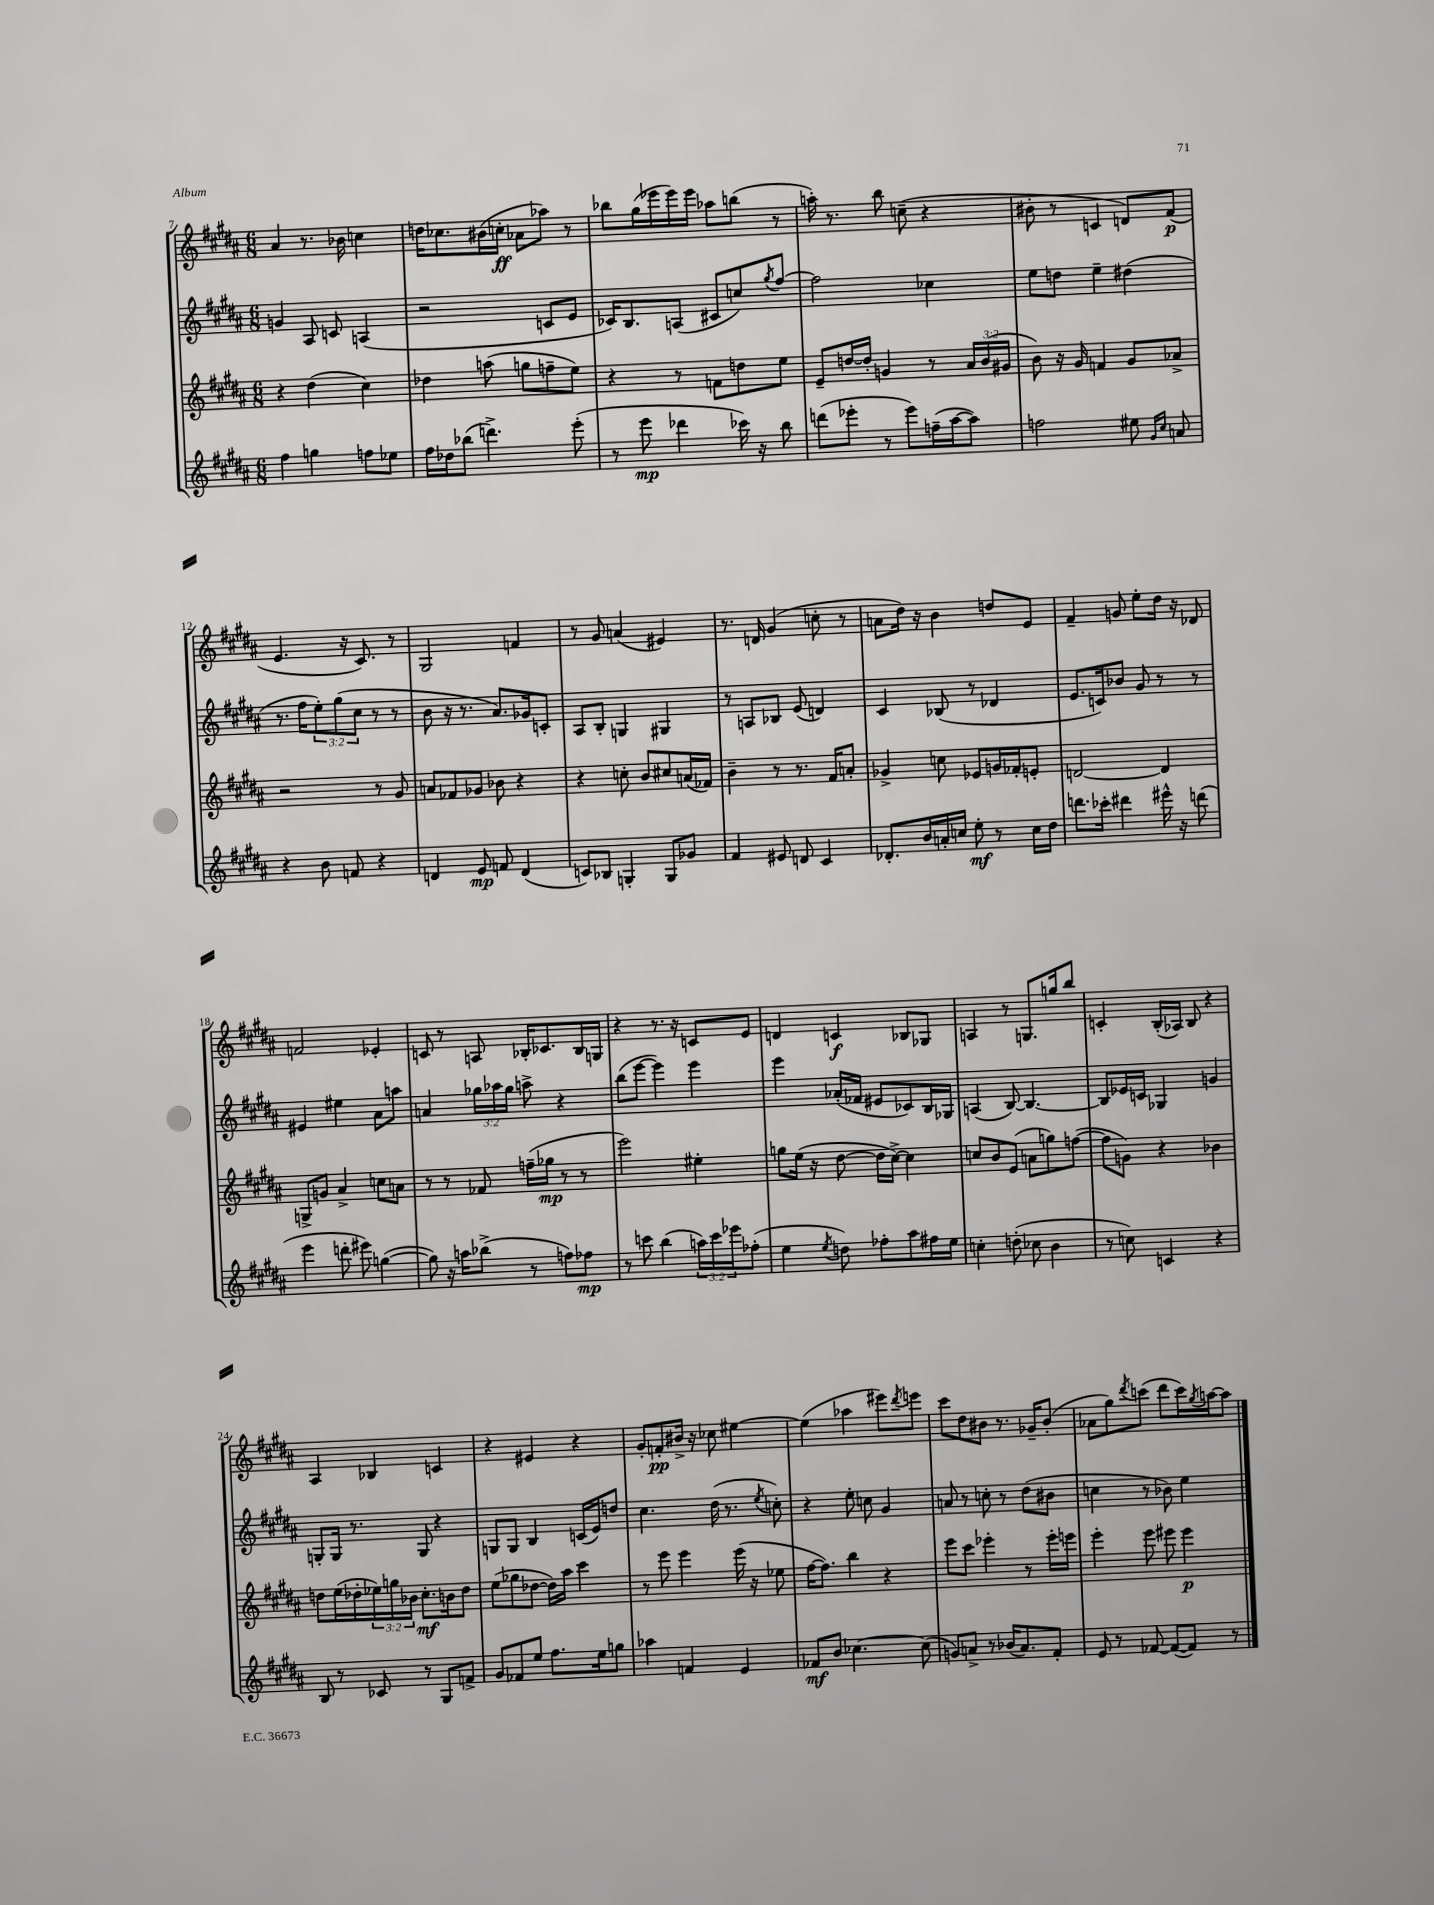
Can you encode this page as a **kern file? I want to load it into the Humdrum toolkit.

**kern	**dynam	**kern	**dynam	**kern	**kern	**dynam
*part4	*part4	*part3	*part3	*part2	*part1	*part1
*staff4	*staff4	*staff3	*staff3	*staff2	*staff1	*staff1
*clefG2	*	*clefG2	*	*clefG2	*clefG2	*
*k[f#c#g#d#a#]	*	*k[f#c#g#d#a#]	*	*k[f#c#g#d#a#]	*k[f#c#g#d#a#]	*
*M6/8	*	*M6/8	*	*M6/8	*M6/8	*
=7	=7	=7	=7	=7	=7	=7
4ff#\	.	4r	.	4gn/	4a#/	.
4ggn\	.	(4dd#\	.	8A#/	8.r	.
.	.	.	.	8cn/	.	.
.	.	.	.	.	16b-X\	.
8ffn\L	.	4cc#\)	.	(4An/	4ccn\	.
8ee-X\J	.	.	.	.	.	.
=8	=8	=8	=8	=8	=8	=8
16ff#\LL	.	4dd-X\	.	2r	16ddn\KL	.
16dd-X\J	.	.	.	.	8.cc-X\	.
(8bb-X\J	.	.	.	.	.	.
4.dddn^\)	.	(8aan\	.	.	(16b#X\L	.
.	.	.	.	.	16ccn'\JJ	ff
.	.	8ggn\L	.	.	8a-X\L	.
.	.	8ffn~\	.	8cn/L	8aa-X\J)	.
(8eee'\	.	8ee\J)	.	8e/J	8r	.
=9	=9	=9	=9	=9	=9	=9
8r	.	4r	.	16c-X/KL)	8bb-X\L	.
.	.	.	.	8.B/	.	.
8eee\	mp	.	.	.	(16gg#\L	.
.	.	.	.	.	16eee-X\	.
4ddd-X\	.	8r	.	(8An/J	16eee-\)	.
.	.	.	.	.	16eee-\JJ	.
.	.	8fn\L	.	8c#X/L	8aa-X\L	.
16ccc-X\)	.	8ddn\	.	8ccn/)	(8bbn\J	.
16r	.	.	.	.	.	.
.	.	.	.	8qgg#/	.	.
8bb\	.	8ee\J	.	[8ff#/J	8r	.
=10	=10	=10	=10	=10	=10	=10
(8dddn\L	.	8e~/L	.	2ff#\]	16aan'\)	.
.	.	.	.	.	8.r	.
8eee-X'\J	.	[16ddn/L	.	.	.	.
.	.	16dd'/JJ]	.	.	.	.
8r	.	4gn/	.	.	8bb\	.
8eee-\L)	.	.	.	.	(8ccn~\	.
(16ffn~\L	.	8r	.	4cc-X\	4r	.
[16aa#\J	.	.	.	.	.	.
8aa#\J])	.	24a#/LL	.	.	.	.
.	.	(24b/	.	.	.	.
.	.	24g#X/JJ	.	.	.	.
=11	=11	=11	=11	=11	=11	=11
2ffn\	.	8b\)	.	8ee\L	8b#X'\	.
.	.	16r	.	8ddn\J	8r	.
.	.	16g#/	.	.	.	.
.	.	4fn/	.	4ee~\	4cn/	.
8ee#X\	.	8g#/L	.	(4dd#X\	8dn/L)	.
16qqg#/LL	.	.	.	.	.	.
16qqcc#/JJ	.	.	.	.	.	.
8an/	.	8a-X^/J	.	.	(8f#/J	p
!!LO:LB:g=z
=12	=12	=12	=12	=12	=12	=12
4r	.	2r	.	8.r	4.e/	.
.	.	.	.	16ff#\KL	.	.
8b\	.	.	.	12ee'\)	.	.
.	.	.	.	(12gg#\	.	.
8fn/	.	.	.	.	16r	.
.	.	.	.	12cc#\J	.	.
.	.	.	.	.	8.c#/)	.
4r	.	8r	.	8r	.	.
.	.	8g#/	.	8r	8r	.
=13	=13	=13	=13	=13	=13	=13
4dn/	.	8an/L	.	8b\	2G#/	.
.	.	8f-X/	.	16r	.	.
.	.	.	.	8.r	.	.
8e/	mp	8g-X/J	.	.	.	.
8fn/	.	8b-X\	.	8.a#/L)	.	.
(4d/	.	4r	.	.	4fn/	.
.	.	.	.	16g-X/k	.	.
.	.	.	.	8cn'/J	.	.
=14	=14	=14	=14	=14	=14	=14
8cn/L)	.	4r	.	8A#/L	8r	.
8B-X/J	.	.	.	8B'/J	8g#/	.
4Gn'/	.	8ccn'\	.	4Gn/	(4an/	.
.	.	8b/L	.	.	.	.
8G/L	.	8cc#X/	.	4G#X/	4e#X/)	.
8g-X/J	.	(16an/L	.	.	.	.
.	.	16f-X/JJ)	.	.	.	.
=15	=15	=15	=15	=15	=15	=15
4f#/	.	4b~\	.	8r	8.r	.
.	.	.	.	8An/L	.	.
.	.	.	.	.	16dn/	.
8e#X/	.	8r	.	8B-X/J	(4g#/	.
8dn/	.	8.r	.	(8e/	.	.
4c#/	.	.	.	4dn/)	8ccn'\	.
.	.	16f#/KL	.	.	.	.
.	.	8an'/J	.	.	8r	.
=16	=16	=16	=16	=16	=16	=16
8.d-X'/L	.	4g-X^/	.	4c#/	8an\L	.
.	.	.	.	.	16dd#\Jk)	.
16b/L	.	.	.	.	16r	.
16an'/	.	8ccn\	.	(8B-X/	4b\	.
16ccn/JJ	.	.	.	.	.	.
8ee'\	mf	8e-X/L	.	8r	.	.
8r	.	16gn/L	.	4d-X/	8ddn/L	.
.	.	16f-X'/J	.	.	.	.
16cc\LL	.	8en'/J	.	.	8e/J	.
16dd#\JJ	.	.	.	.	.	.
=17	=17	=17	=17	=17	=17	=17
8.dddn\L	.	[2dn/	.	8.e/L	4f#~/	.
16ccc-X'\Jk	.	.	.	16cn/k)	.	.
4ddd#X\	.	.	.	8b-X/J	8gn/	.
.	.	.	.	8g#/	8ee'\L	.
16eee#X^^\	.	4d/]	.	8r	16dd#\Jk	.
16r	.	.	.	.	16r	.
(8dddn\	.	.	.	8r	8d-X/	.
!!LO:LB:g=z
=18	=18	=18	=18	=18	=18	=18
4eee\	.	8Gn^/L	.	4e#X/	2fn/	.
.	.	8gn/J	.	.	.	.
8dddn'\	.	4a#^/	.	4ee#X\	.	.
8eee#X\)	.	.	.	.	.	.
([4ggn\	.	8ccn\L	.	8a#\L	4e-X'/	.
.	.	8an\J	.	8aan\J	.	.
=19	=19	=19	=19	=19	=19	=19
8gg\])	.	8r	.	4an/	8cn/	.
16r	.	8r	.	.	8r	.
16aan\KL	.	.	.	.	.	.
(8bb-X^\J	.	8f-X/	.	24gg-X\LL	8An/	.
.	.	.	.	24aa-X\	.	.
.	.	.	.	24gg-\JJ	.	.
8r	.	(16ffn~\LL	.	8aan^\	16B-X'/KL	.
.	.	16gg-X\JJ	mp	.	8.c-X/	.
8ffn\L)	.	8r	.	4r	.	.
8ff-X\J	mp	8r	.	.	16B-/L	.
.	.	.	.	.	16Gn/JJ	.
=20	=20	=20	=20	=20	=20	=20
8r	.	2eee\)	.	(8bb\L	4r	.
8cccn\	.	.	.	[8eee\J	.	.
(4bb\	.	.	.	4eee\])	8.r	.
.	.	.	.	.	16r	.
24aan\LL)	.	4ee#X'\	.	4eee\	8cn/L	.
24ccc\	.	.	.	.	.	.
24eee-X\J	.	.	.	.	.	.
(8ff-X'\J	.	.	.	.	8e/J	.
=21	=21	=21	=21	=21	=21	=21
4ee\	.	8ggn\L	.	4eee\	4dn/	.
.	.	(16ee\Jk	.	.	.	.
.	.	16r	.	.	.	.
8qee/	.	.	.	.	.	.
8ddn\)	.	[8dd#\	.	(16a-X'/LL	4cn/	f
.	.	.	.	16f-X/JJ	.	.
8ff-X'\L	.	16dd#\LL]	.	8e#X/L	.	.
.	.	[16cc#^\JJ)	.	.	.	.
8aa#\	.	4cc#\]	.	8c-X/)	8B-X/L	.
16ff#X\L	.	.	.	16B/L	8G-X/J	.
16ee\JJ	.	.	.	16G-X/JJ	.	.
=22	=22	=22	=22	=22	=22	=22
4ccn'\	.	8ccn/L	.	(4An/	4An/	.
.	.	8b/	.	.	.	.
(8ddn'\	.	(8e/J	.	[8B/)	8r	.
8cc-X\	.	8an\L	.	4.B/_	8.Gn/L	.
4b\	.	8ggn\)	.	.	.	.
.	.	.	.	.	16ggn/k	.
.	.	([8ffn\J	.	.	8bb/J	.
=23	=23	=23	=23	=23	=23	=23
8r	.	8ff\L]	.	8B/L]	4cn'/	.
8ccn\)	.	8gn\J)	.	16e-X/L	.	.
.	.	.	.	16cn/JJ	.	.
4cn/	.	4r	.	4G-X/	(16B'/LL	.
.	.	.	.	.	16A-X/JJ)	.
.	.	.	.	.	8B/	.
4r	.	4b-X\	.	4gn/	4r	.
!!LO:LB:g=z
=24	=24	=24	=24	=24	=24	=24
8B/	.	8ddn\L	.	8Gn'/L	4A#/	.
8r	.	(16ee\L	.	16G/Jk	.	.
.	.	16dd-X'\	.	8.r	.	.
8c-X/	.	24ee-X\)	.	.	4B-X/	.
.	.	24ggn\	.	.	.	.
.	.	24b-X\JJ	.	.	.	.
8r	.	8.cc#'\L	mf	8G/	.	.
8G#/L	.	.	.	4r	4cn/	.
.	.	16bn\k	.	.	.	.
8fn^/J	.	8dd-\J	.	.	.	.
=25	=25	=25	=25	=25	=25	=25
8g#/L	.	(8ee\L	.	8Gn/L	4r	.
8f-X/	.	8gg-X\	.	8G/J	.	.
8ee/J	.	[8dd-X\J	.	4B/	4e#X/	.
8.ff#\L	.	16dd-\LL])	.	.	.	.
.	.	16aa#\JJ	.	.	.	.
.	.	4ccc#\	.	(16cn/LL	4r	.
16ee\k	.	.	.	16e/J)	.	.
8ggn\J	.	.	.	8ddn/J	.	.
=26	=26	=26	=26	=26	=26	=26
4aa-X\	.	8r	.	4.cc#\	8g#'/L	.
.	.	8eee\	.	.	8fn'/	pp
4fn/	.	4eee\	.	.	16b#X^/Jk	.
.	.	.	.	.	16r	.
.	.	.	.	(16dd#\	8cc-X\	.
.	.	.	.	8.r	.	.
4e/	.	(16eee\	.	.	[4ee#X\	.
.	.	16r	.	.	.	.
.	.	.	.	8qee/	.	.
.	.	8ee-X\	.	8ccn'\)	.	.
=27	=27	=27	=27	=27	=27	=27
8f-X/L	mf	[16ff#\KL	.	4r	(4ee#\]	.
.	.	8.ff#\J])	.	.	.	.
8b/J	.	.	.	.	.	.
[4.cc-X\	.	4bb\	.	8ee'\	4aa-X\	.
.	.	.	.	8ccn\	.	.
.	.	4r	.	4g#/	8eee#X\L)	.
.	.	.	.	.	8qddd#/	.
(8cc-\]	.	.	.	.	8eeen\J	.
=28	=28	=28	=28	=28	=28	=28
8gn/L)	.	8eee\L	.	8an/	8ccc#\L	.
8an^/J	.	8ccc#\J	.	8r	8dd#\	.
8r	.	4eee-X'\	.	8ccn'\	8b#X\J	.
(16b-X/KL	.	.	.	8r	8.r	.
8.a/)	.	.	.	.	.	.
.	.	8r	.	(8dd#\L	.	.
.	.	.	.	.	16g-X~/KL	.
8f#'/J	.	16eee-'\LL	.	8b#X\J	(8b#'/J	.
.	.	16eeen\JJ	.	.	.	.
=29	=29	=29	=29	=29	=29	=29
8e/	.	4eee'\	.	4ccn\	8a-X\L	.
8r	.	.	.	.	8gg#\)	.
.	.	.	.	.	8qddd#/	.
[8f-X/	.	8eee\	.	8r	(8cccn\J	.
(8f-/L_	.	8eee#X\	.	8b-X\)	8ddd#\L	.
8f-/J])	.	4eee#\	p	4ee\	16ccc\L)	.
.	.	.	.	.	8qgg#/	.
.	.	.	.	.	[16aan\J	.
8r	.	.	.	.	8aa\J]	.
==	==	==	==	==	==	==
*-	*-	*-	*-	*-	*-	*-
